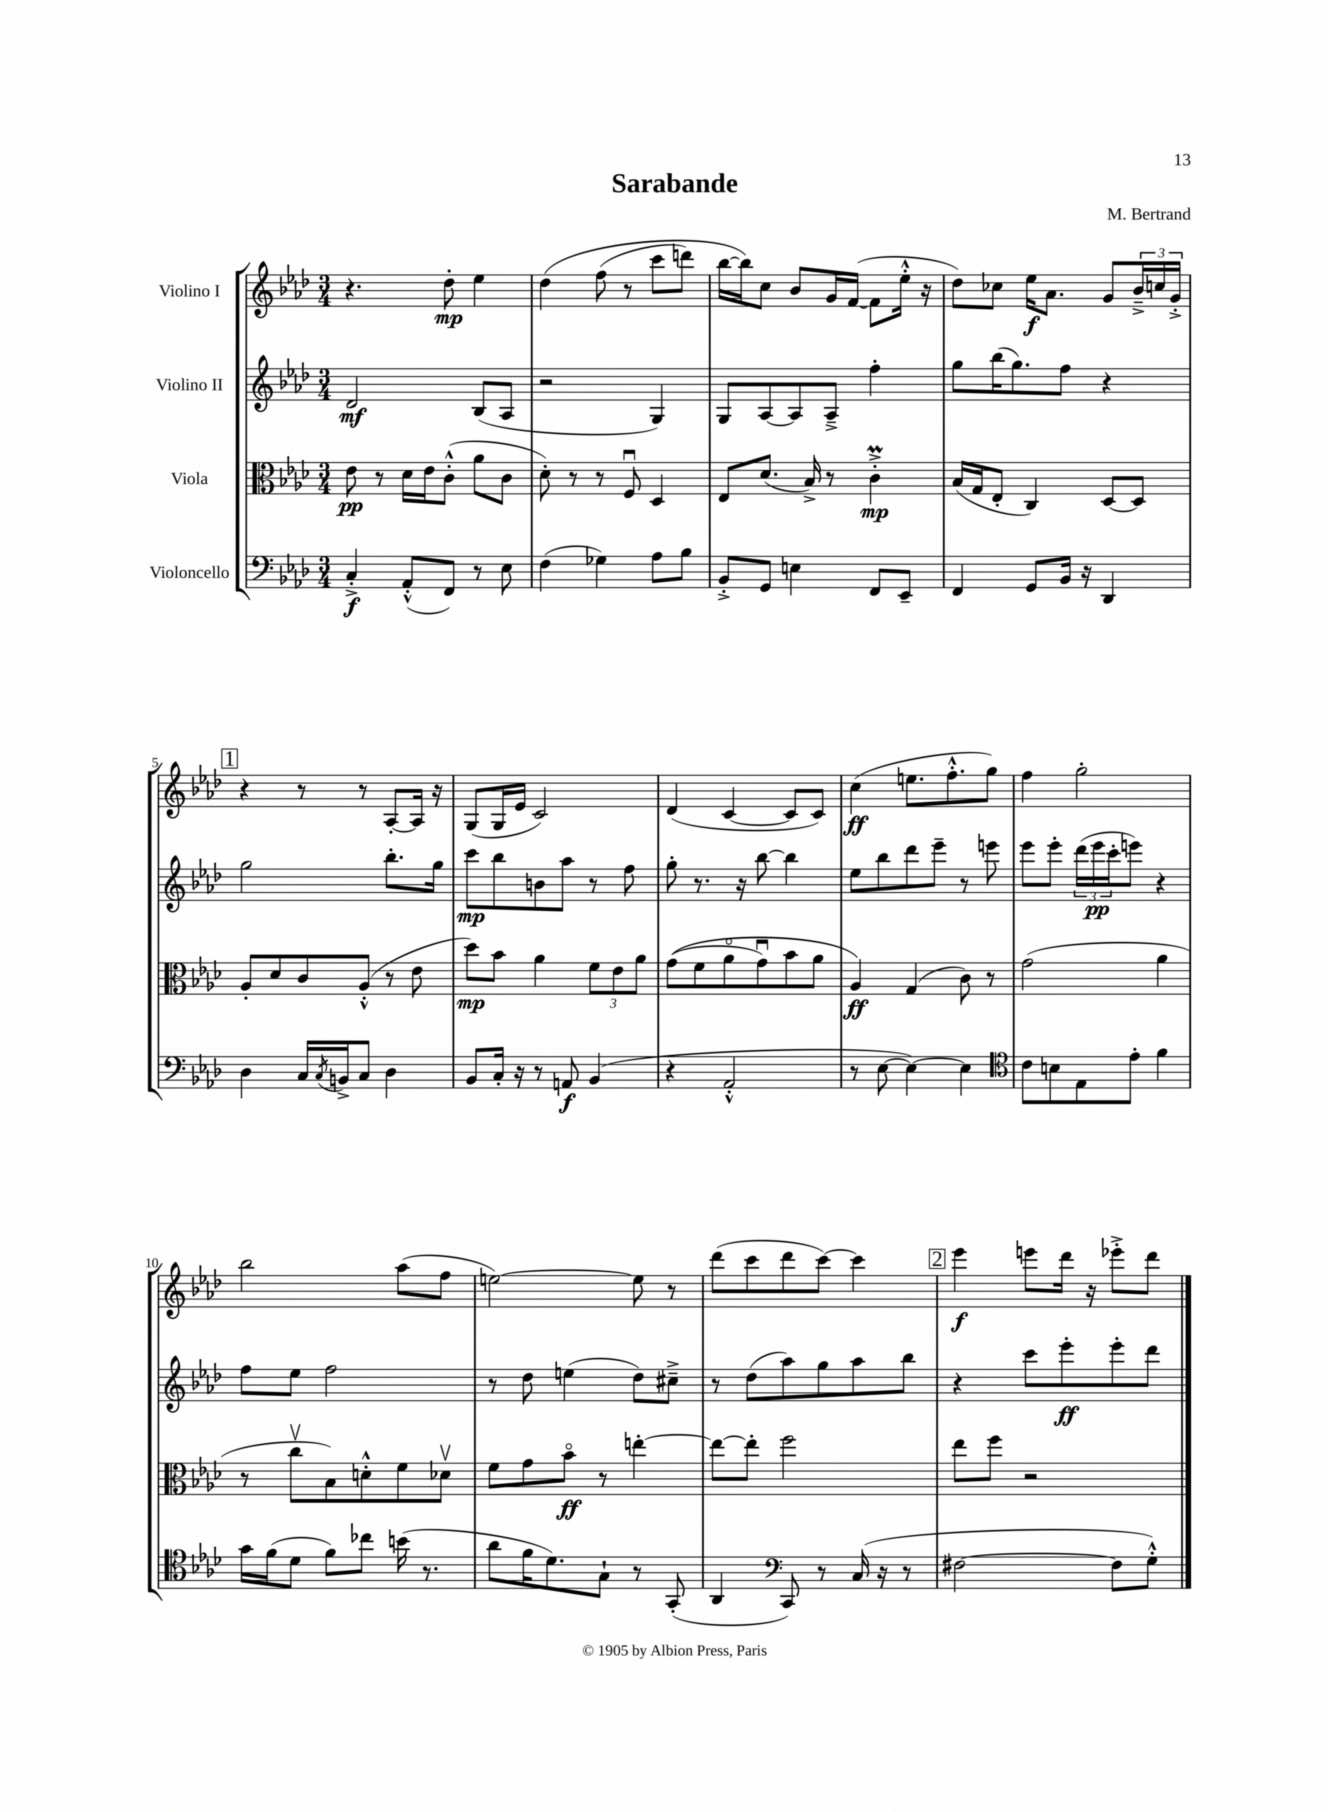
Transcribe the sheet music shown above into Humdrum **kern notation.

**kern	**kern	**kern	**kern
*staff4	*staff3	*staff2	*staff1
*clefF4	*clefC3	*clefG2	*clefG2
*k[b-e-a-d-]	*k[b-e-a-d-]	*k[b-e-a-d-]	*k[b-e-a-d-]
*M3/4	*M3/4	*M3/4	*M3/4
4C'^	8e-	2d-	4.r
.	8r	.	.
(8AA-'^^	16d-	.	.
.	16e-	.	.
8FF)	(8c'^^	.	8dd-'
8r	8a-	(8B-	4ee-
8E-	8c	8A-	.
=	=	=	=
(4F	8d-')	2r	&(4dd-
.	8r	.	.
4G-)	8r	.	(8ff
.	8Fu	.	8r
8A-	4D-	4G)	8ccc
8B-	.	.	8ddd)
=	=	=	=
8BB-'^	8E-	8G	[16bb-
.	.	.	16bb-]&)
8GG	(8.d-	[8A-	8cc
4E	.	8A-]	8b-
.	16B-^)	.	.
.	8r	8A-~^	16g
.	.	.	([16f
8FF	4c'^	4ff'	8f]
8EE-~	.	.	16ee-'^^
.	.	.	16r
=	=	=	=
4FF	(16B-	8gg	8dd-)
.	16G	.	.
.	8E-'	(16bb-	8cc-
.	.	8.gg)	.
8GG	4C)	.	16ee-
.	.	.	8.a-
16BB-	.	8ff	.
16r	.	.	.
4DD-	[8D-	4r	8g
.	8D-]	.	24b-~^
.	.	.	24cc
.	.	.	24g'^
=	=	=	=
4D-	8A-'	2gg	4r
.	8d-	.	.
16C	8c	.	8r
8qC	.	.	.
16BB^	.	.	.
8C	(8A-'^^	.	8r
4D-	8r	8.bb-'	[8A-'
.	8e-	.	16A-]
.	.	16gg	16r
=	=	=	=
8BB-	8dd-)	8ccc	(8G
16C'	8b-	8bb-	16G
16r	.	.	16e-
8r	4a-	8b	2c)
8AA	.	8aa-	.
(4BB-	12f	8r	.
.	12e-	.	.
.	.	8ff	.
.	12a-	.	.
=	=	=	=
4r	&((8g	8gg'	(4d-
.	8f	8.r	.
2AA-'^^	8a-o	.	[4c
.	.	16r	.
.	8gu)	[8bb-	.
.	8b-	4bb-]	8c]
.	8a-	.	8c)
=	=	=	=
8r	4A-&)	8ee-	(4cc
[8E-	.	8bb-	.
4E-_)	(4G	8ddd-	8.ee
.	.	8eee-~	.
.	.	.	8.ff'^^
4E-]	8c)	8r	.
.	8r	8eee	8gg)
=	=	=	=
*clefC4	*	*	*
8c	(2g	8eee-	4ff
8B	.	8eee-'	.
8E-	.	(24ddd-	2gg'
.	.	24eee-	.
.	.	24ccc'	.
8e-'	.	8eee)	.
4f	4a-	4r	.
=	=	=	=
16g	8r	8ff	2bb-
(16f	.	.	.
8d-	8ccv	8ee-	.
8f)	8B-)	2ff	.
8cc-	8d'^^	.	.
(16b	8f	.	(8aa-
8.r	.	.	.
.	8d-v	.	8ff
=	=	=	=
8a-	8f	8r	[2ee)
16f	8g	8dd-	.
8.d-)	.	.	.
.	8b-o	(4ee	.
8G`	8r	.	.
8r	[4ee'	8dd-)	8ee]
(8GG'	.	8cc#~^	8r
=	=	=	=
4AA-	8ee_	8r	(8ddd-
.	8ee']	(8dd-	8ccc
*clefF4	*	*	*
8CC)	2ff	8aa-)	8ddd-
8r	.	8gg	[8ccc)
(16C	.	8aa-	4ccc]
16r	.	.	.
8r	.	8bb-	.
=	=	=	=
[2F#	8ee-	4r	4eee-
.	8ff	.	.
.	2r	8ccc	8eee
.	.	8eee-'	16ddd-
.	.	.	16r
8F#]	.	8eee-'	8eee-'^
8G'^^)	.	8ddd-	8ddd-
==	==	==	==
*-	*-	*-	*-
